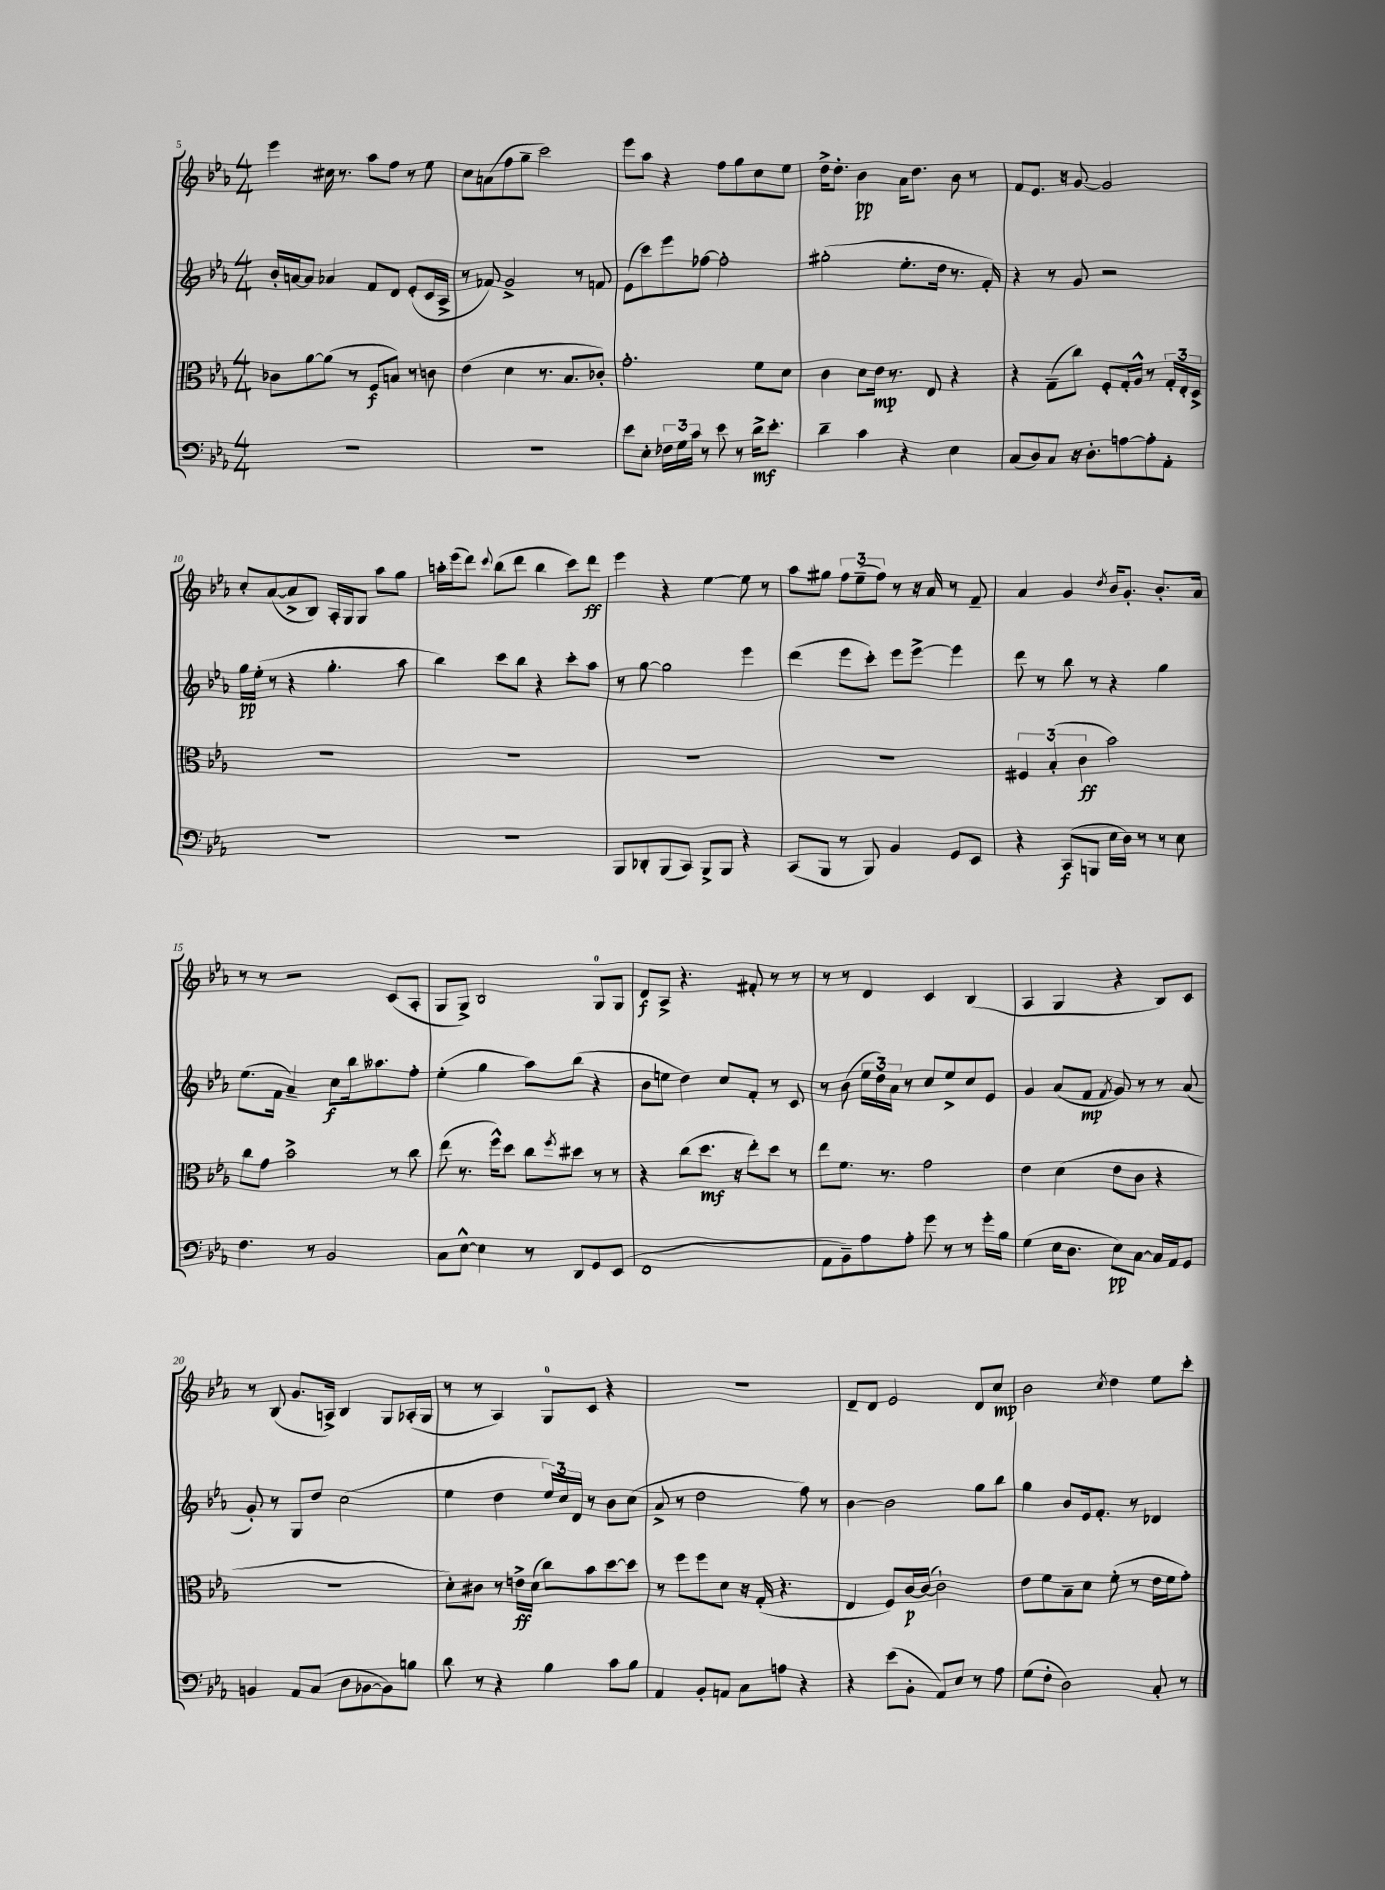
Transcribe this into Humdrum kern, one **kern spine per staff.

**kern	**kern	**kern	**kern
*staff4	*staff3	*staff2	*staff1
*clefF4	*clefC3	*clefG2	*clefG2
*k[b-e-a-]	*k[b-e-a-]	*k[b-e-a-]	*k[b-e-a-]
*M4/4	*M4/4	*M4/4	*M4/4
1r	8c-	16b-'	4eee-
.	.	[16a	.
.	[8a-	8a]	.
.	(8a-]	4a-	16cc#
.	.	.	8.r
.	8r	.	.
.	8F	8f	8aa-
.	8B)	8d	8ff
.	8r	(8e-'	8r
.	8c	16c	8ee-
.	.	16A-^	.
=	=	=	=
1r	(4e-	8r	8cc
.	.	8f-)	(8a
.	4d	2g^	8ff
.	.	.	8gg~
.	8.r	.	2ccc)
.	8.B-	.	.
.	.	8r	.
.	8c-')	8f	.
=	=	=	=
8e-	2.g'	(8e-	8eee-
8E-'	.	8ccc)	8aa-
24F-	.	8eee-	4r
24G	.	.	.
24c	.	.	.
8r	.	[8ff-	.
8e-	.	2ff-']	8ff
8r	.	.	8gg
16d^	8f	.	8cc
8.e-'	.	.	.
.	8d	.	8ee-
=	=	=	=
4d~	4c	(2gg#'	16dd^
.	.	.	8.dd'
4c	8d	.	4b-
.	16e-	.	.
.	8.r	.	.
4r	.	8.ee-'	16a-
.	.	.	8.dd
.	8E-	.	.
.	.	16dd	.
4E-	4r	8.r	8b-
.	.	.	8r
.	.	16f')	.
=	=	=	=
(8C	4r	4r	8f
8D)	.	.	8.e-
8C	(8G~	8r	.
.	.	.	16r
16r	8cc)	8g	[8g
8.D'	.	.	.
.	8F'	2r	2g]
[8A	16G'	.	.
.	16A-^^	.	.
8A']	8r	.	.
8AA-'	24G'	.	.
.	24E-'	.	.
.	24D^	.	.
=	=	=	=
1r	1r	16gg	8cc'
.	.	(16ee-'	.
.	.	8r	([8a-
.	.	4r	8a-^]
.	.	.	8B-)
.	.	4.gg'	16A-'
.	.	.	16G
.	.	.	8G
.	.	.	8aa-
.	.	8aa-	8gg
=	=	=	=
1r	1r	4bb-)	16aa'
.	.	.	(16eee-
.	.	.	8ddd)
.	.	.	8qqccc
.	.	8ccc	(8bb-
.	.	8bb-	8ddd
.	.	4r	4bb-
.	.	8ccc'	8ccc)
.	.	8aa-	8ddd
=	=	=	=
8BBB-	1r	8r	4eee-
8DD-'	.	[8gg	.
(8BBB-	.	2gg]	4r
8CC)	.	.	.
8BBB-^	.	.	[4ee-
8BBB-	.	.	.
4r	.	4eee-	8ee-]
.	.	.	8r
=	=	=	=
(8CC	1r	(4ddd	8aa-
8BBB-	.	.	8gg#
8r	.	8eee-	12ff
.	.	.	(12ee-~
8BBB-)	.	8ccc')	.
.	.	.	12ff)
4BB-	.	8eee-	8r
.	.	[8eee-^	16r
.	.	.	16a-
8GG	.	4eee-]	8r
8EE-	.	.	8f~
=	=	=	=
4r	6F#	8ddd	4a-
.	.	8r	.
.	(6B-'	.	.
(8CC	.	8bb-	4g
.	6c	.	.
8BBB	.	8r	.
.	.	.	8qdd
16E-	2b-)	4r	16b-
16D)	.	.	8.g'
8r	.	.	.
8r	.	4gg	8.b-'
8E-	.	.	.
.	.	.	16a-
=	=	=	=
4.F	8cc	(8.ee-	8r
.	8g	.	8r
.	.	16f	.
.	2b-^	4a-~)	2r
8r	.	.	.
2BB-	.	8cc	.
.	.	16bb-	.
.	.	8.aa--	.
.	8r	.	(8c
.	8cc	8ff'	8A-'
=	=	=	=
8C	(8ee-	(4ee-'	8G
[8E-^^	8.r	.	8G^)
4E-]	.	4gg	2B-
.	16ff^^)	.	.
.	8dd	.	.
8r	8cc	8aa-)	.
.	8qff	.	.
8DD	8dd#	(8bb-	.
8GG	8r	4r	8G
(8EE-	8r	.	8G
=	=	=	=
1FF	4r	8b-	8d
.	.	8ee	8A-^
.	(8cc	4dd)	4.r
.	8.dd	.	.
.	.	8cc	.
.	16r	.	.
.	8ee-')	8f'	8f#'
.	8dd	8r	8r
.	8r	8c	8r
=	=	=	=
8AA-	8ee-	8r	8r
8BB-~)	8.f	(8b-	8r
8A-	.	24ee-	4d
.	.	24dd)	.
.	8.r	.	.
.	.	24a-	.
8A-'	.	8r	.
8g	2g	8cc	4c
8r	.	8ee-^	.
8r	.	8cc	(4B-
16g'	.	8e-	.
16B-	.	.	.
=	=	=	=
(4G	4e-	4g	4A-
16E-	(4d	(8a-	4G
8.D	.	.	.
.	.	8f	.
.	.	8qf	.
8E-)	8e-	8g)	4r
[8C	8c	8r	.
16C]	4r	8r	8B-)
16AA-	.	.	.
8GG	.	(8a-	8c
=	=	=	=
4BB	1r	8g')	8r
.	.	8r	(8B-
8AA-	.	8G	8.g
(8C	.	8dd	.
.	.	.	16A^)
8D	.	(2cc	4B-
[8BB-	.	.	.
8BB-])	.	.	8G
8B	.	.	(16A-'
.	.	.	16G
=	=	=	=
8d	8d')	4ee-	8r
8r	8c#	.	8r
4r	8r	4dd	4A-)
.	16e^	.	.
.	(16d	.	.
4B-	8cc)	24ee-)	8G
.	.	24cc	.
.	.	24d	.
.	8b-	8r	8c
8c	[8dd	8b-	4r
8B-	8dd]	(8cc	.
=	=	=	=
4AA-	8r	8a-^	1r
.	8ff	8r	.
8BB-'	8ff	2dd	.
8AA	8d	.	.
8C	16r	.	.
.	(16G'	.	.
8A	4.r	.	.
4r	.	8ff)	.
.	.	8r	.
=	=	=	=
4r	4E-	[4b-	8d~
.	.	.	8d
(8e-	8F)	2b-]	2e-
8BB-'	[16c	.	.
.	(16c_	.	.
8AA-)	2c`])	.	.
8E-	.	.	.
8r	.	8gg	8d
8A-	.	8bb-	8cc
=	=	=	=
(8G	8e-	4gg	2b-
8F'	8f	.	.
2D)	8B-~	8b-	.
.	8d	16e-	.
.	.	8.f'	.
.	.	.	8qcc
.	(8f'	.	4dd
.	8r	8r	.
8C'	16e-	4d-	8ee-
.	16f	.	.
8r	8g')	.	8ccc'
==	==	==	==
*-	*-	*-	*-
